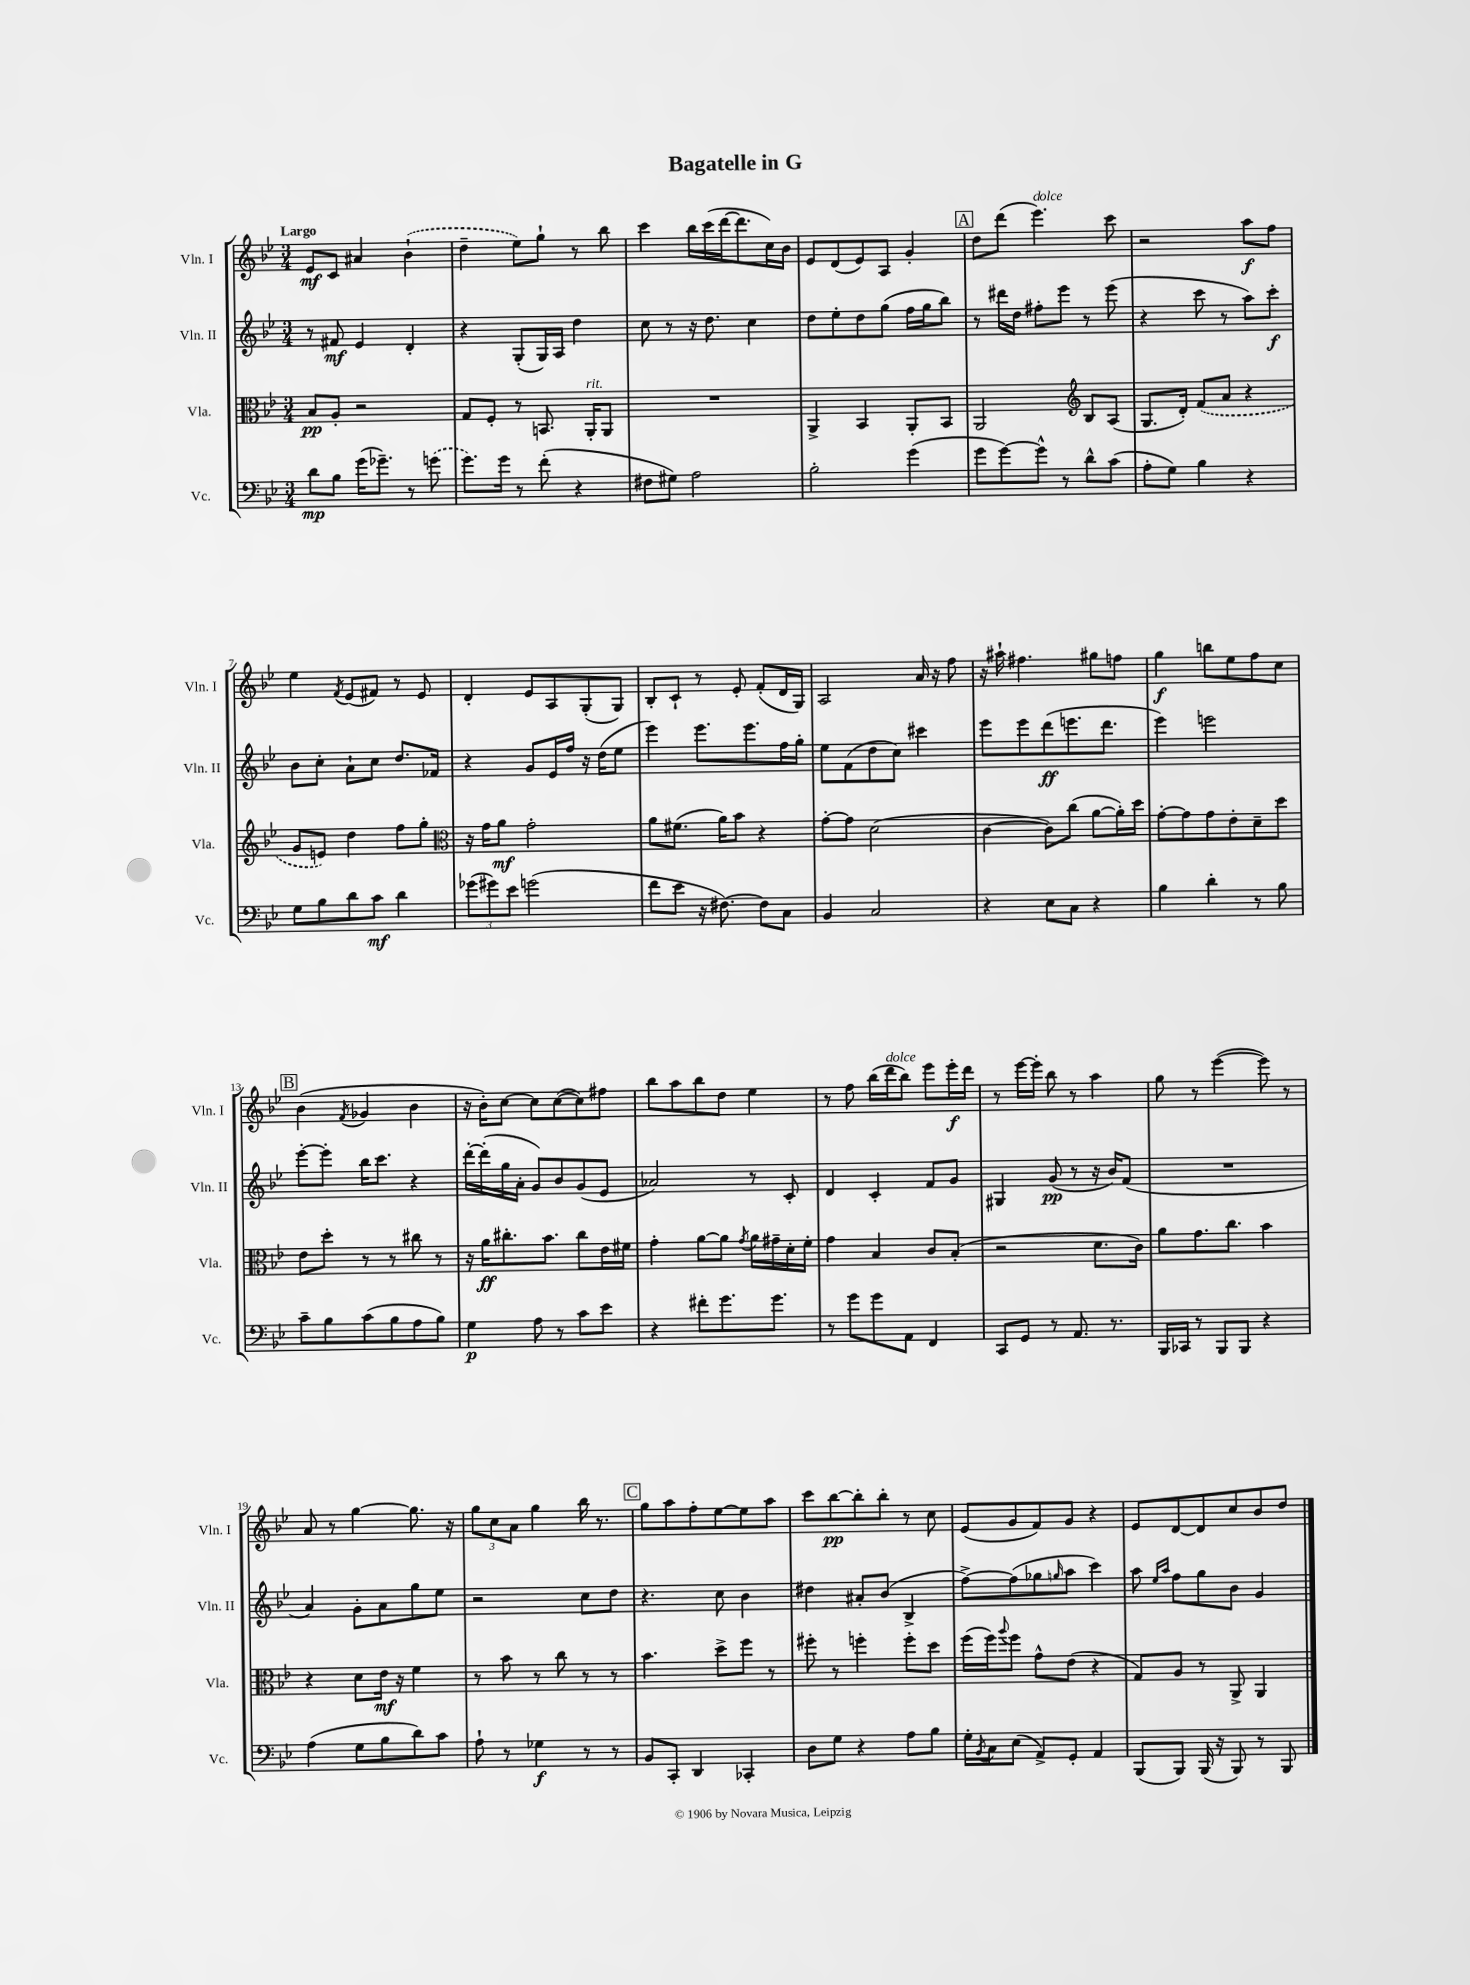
\header { title = "Bagatelle in G" }
<<
\new StaffGroup <<
\new Staff = "s0" \with { instrumentName = "Vln. I" shortInstrumentName = "Vln. I" } {
    \clef treble \key bes \major \numericTimeSignature \time 3/4 \tempo "Largo"
    ees'8\mf c'8 ais'4 \once \slurDashed bes'4-!( |
    d''4-- ees''8) g''8-! r8 bes''8 |
    c'''4 bes''16 c'''16( d'''16~ d'''8. c''16) bes'16 |
    ees'8 d'8( ees'8) a8 g'4-. |
    \mark \markup { \box "A" } d''8 d'''8( ees'''4.^\markup { \italic "dolce" }) c'''8 |
    r2 a''8\f f''8 |
    ees''4 \acciaccatura { f'8 } ees'8( fis'8) r8 ees'8 |
    d'4-. ees'8 a8 g8-.( g8) |
    bes8-. c'8-! r8 ees'8-. f'8-.( d'16 g16) |
    a2 a'16 r16 f''8 |
    r16 ais''16-! fis''4. gis''8 f''8 |
    g''4\f b''8 ees''8 f''8 c''8 |
    \mark \markup { \box "B" } bes'4( \acciaccatura { f'8 } ges'4 bes'4 |
    r16 bes'16-.) c''8~ c''8 c''8~( c''8) fis''8 |
    bes''8 a''8 bes''8 d''8 ees''4 |
    r8 f''8 bes''16( d'''16^\markup { \italic "dolce" } bes''8) ees'''8 ees'''16-.\f d'''16 |
    r8 ees'''16~ ees'''16-. bes''8 r8 a''4 |
    g''8 r8 ees'''4~( ees'''8) r8 |
    a'8 r8 g''4~ g''8. r16 |
    \tuplet 3/2 { g''8 c''8 a'8 } g''4 bes''16 r8. |
    \mark \markup { \box "C" } g''8 a''8 f''8-. ees''8~ ees''8 a''8 |
    c'''8 bes''8~\pp bes''8-. bes''8-. r8 c''8 |
    ees'8( g'8 f'8) g'8 r4 |
    ees'8 d'8~ d'8 c''8 bes'8 d''8 \bar "|." |
}
\new Staff = "s1" \with { instrumentName = "Vln. II" shortInstrumentName = "Vln. II" } {
    \clef treble \key bes \major \numericTimeSignature \time 3/4
    r8 fis'8\mf ees'4 d'4-. |
    r4 g8-.( g16) a16 d''4 |
    c''8 r8 r16 d''8. c''4 |
    d''8 ees''8-. d''8 g''8( f''16 g''16 bes''8) |
    \mark \markup { \box "A" } r8 dis'''16 d''16 fis''8-. ees'''8 r8 ees'''8( |
    r4 c'''8 r8 a''8) c'''8-.\f |
    bes'8 c''8-. a'8-! c''8 d''8. fes'16 |
    r4 g'8 ees'16 f''16 r16 d''16( ees''8 |
    ees'''4) ees'''8. ees'''8. f''16 g''16-. |
    ees''8 f'8( d''8 c''8) cis'''4 |
    ees'''8 ees'''8 d'''8\ff( e'''8. d'''8. |
    ees'''4) e'''2 |
    \mark \markup { \box "B" } ees'''8~-. ees'''8-. bes''16 c'''8. r4 |
    d'''16~-. d'''16-.( g''16 a'16-. g'8) bes'8 g'8( ees'8 |
    aes'2) r8 c'8-. |
    d'4 c'4-. f'8 g'8 |
    gis4 g'8\pp( r8 r16 bes'16) f'8( |
    R2. |
    a'4) g'8-. a'8 g''8 ees''8 |
    r2 c''8 d''8 |
    \mark \markup { \box "C" } r4. c''8 bes'4 |
    dis''4 ais'8-. bes'8( bes4-> |
    f''8~->) f''8( ges''8 \grace { g''16 } a''8 c'''4) |
    a''8 \grace { ees''16 a''16 } f''8 g''8 bes'8 g'4 \bar "|." |
}
\new Staff = "s2" \with { instrumentName = "Vla." shortInstrumentName = "Vla." } {
    \clef alto \key bes \major \numericTimeSignature \time 3/4
    bes8\pp a8-. r2 |
    g8 f8-. r8 b,8. a,16-.^\markup { \italic "rit." } a,8 |
    R2. |
    a,4-> bes,4 a,8-. bes,8 |
    \mark \markup { \box "A" } a,2 \clef treble bes8 a8( |
    g8. d'16-.) \once \slurDashed f'8( a'8 r4 |
    g'8 e'8) d''4 f''8 g''8-. |
    \clef alto r16 g'16 a'8\mf g'2-. |
    a'8 fis'8.( a'16) bes'8 r4 |
    g'8~-. g'8 d'2( |
    c'4~ c'8) c''8( a'8~ a'16-.) d''16 |
    g'8~-. g'8 g'8 ees'8-. d'8-- d''8 |
    \mark \markup { \box "B" } ees'8 d''8-. r8 r8 cis''8 r8 |
    r16 a'16\ff cis''8.-. bes'8. cis''8 ees'16 fis'16 |
    g'4-. a'8~ a'8 \acciaccatura { g'8 } a'16 gis'16-- d'16-. f'16-. |
    g'4 bes4 c'8 bes8-.( |
    r2 d'8. c'16) |
    a'8 g'8. c''8. bes'4 |
    r4 d'8 ees'16\mf r16 f'4 |
    r8 bes'8 r8 c''8 r8 r8 |
    \mark \markup { \box "C" } bes'4. d''8-> f''8 r8 |
    fis''8-. r8 f''4-. f''8-. d''8 |
    f''16( f''16) \appoggiatura { a''8 } f''8 g'8-^ ees'8( r4 |
    g8) a8 r8 a,8-> a,4 \bar "|." |
}
\new Staff = "s3" \with { instrumentName = "Vc." shortInstrumentName = "Vc." } {
    \clef bass \key bes \major \numericTimeSignature \time 3/4
    d'8\mp bes8 g'16( ges'8.--) r8 \once \slurDashed g'8( |
    g'8.) g'16 r8 f'8-.( r4 |
    fis8 gis8) a2 |
    bes2-. g'4( |
    \mark \markup { \box "A" } g'8 g'8~) g'8-^ r8 d'8-^ c'8( |
    a8-. g8) bes4 r4 |
    g8 bes8 d'8 c'8\mf d'4 |
    \tuplet 3/2 { ges'8( gis'8) ees'8 } g'2( |
    f'8 ees'8 r16 fis8.~) fis8 c8 |
    bes,4 c2 |
    r4 ees8 c8 r4 |
    bes4 d'4-. r8 bes8 |
    \mark \markup { \box "B" } c'8-- bes8 c'8( bes8 a8 bes8) |
    g4\p a8 r8 c'8 ees'8 |
    r4 fis'8-. g'8. g'8. |
    r8 g'8 g'8 a,8 f,4 |
    c,8 g,8 r8 a,8. r8. |
    bes,,16 ces,16 r8 bes,,8 bes,,8 r4 |
    a4( g8 bes8 d'8) c'8 |
    a8-! r8 ges4\f r8 r8 |
    \mark \markup { \box "C" } bes,8 c,8-. d,4 ces,4-. |
    d8 g8 r4 a8 bes8 |
    g16-. \acciaccatura { bes,8 } c16 ees8( a,8->) g,8-. a,4 |
    bes,,8( bes,,8) bes,,16( r16 bes,,8) r8 bes,,8 \bar "|." |
}
>>
>>
